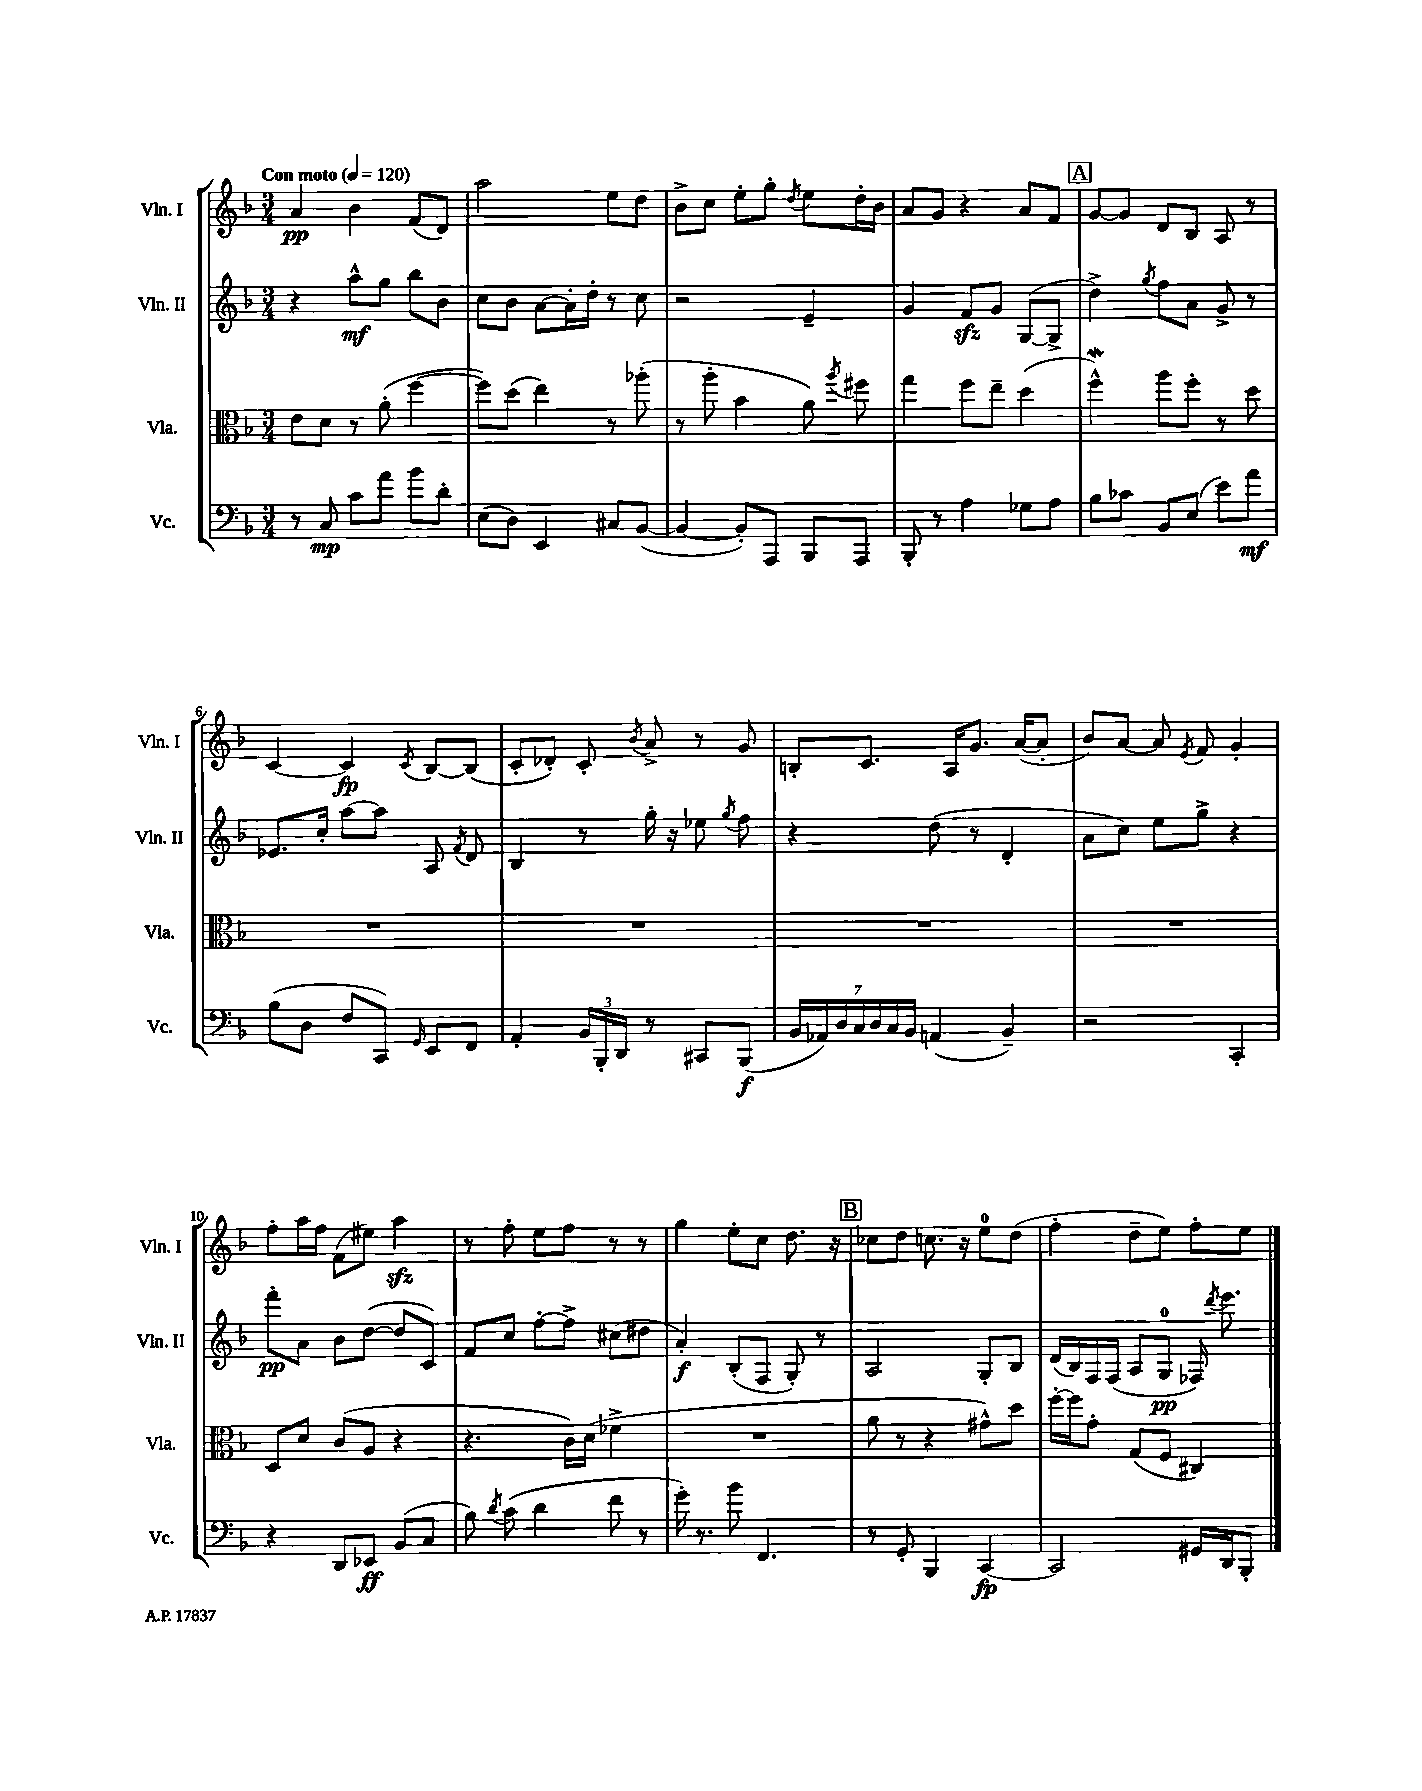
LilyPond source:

<<
\new StaffGroup <<
\new Staff = "s0" \with { instrumentName = "Vln. I" shortInstrumentName = "Vln. I" } {
    \clef treble \key f \major \numericTimeSignature \time 3/4 \tempo "Con moto" 4 = 120
    \autoBeamOff a'4\pp bes'4 f'8[( d'8]) |
    a''2 e''8[ d''8] |
    bes'8[-> c''8] e''8[-. g''8]-. \acciaccatura { d''8 } e''8[ d''16-. bes'16] |
    a'8[ g'8] r4 a'8[ f'8] |
    \mark \markup { \box "A" } g'8[~ g'8] d'8[ bes8] a8 r8 |
    c'4~ c'4\fp \acciaccatura { c'8 } bes8[~ bes8]( |
    c'8[-. des'8]-.) c'8-. \acciaccatura { bes'8 } a'8-> r8 g'8 |
    b8[-. c'8.] a16[ g'8.] a'16[~( a'8]-. |
    bes'8[) a'8]~ a'8 \acciaccatura { e'8 } f'8 g'4-. |
    f''8[-. a''16 f''16] f'8[( eis''8]) a''4\sfz |
    r8 f''8-. e''8[ f''8] r8 r8 |
    g''4 e''8[-. c''8] d''8. r16 |
    \mark \markup { \box "B" } ces''8[ d''8] c''8. r16 e''8[-0 d''8]( |
    f''4-. d''8[-- e''8]) f''8[-. e''8] \bar "|." |
}
\new Staff = "s1" \with { instrumentName = "Vln. II" shortInstrumentName = "Vln. II" } {
    \clef treble \key f \major \numericTimeSignature \time 3/4
    \autoBeamOff r4 a''8[-^\mf g''8] bes''8[ bes'8] |
    c''8[ bes'8] a'8[~ a'16-. d''16]-. r8 c''8 |
    r2 e'4-- |
    g'4 f'8[\sfz g'8] g8[~( g8]-> |
    \mark \markup { \box "A" } d''4->) \acciaccatura { g''8 } f''8[ a'8] g'8-> r8 |
    ees'8.[ c''16]-. a''8[~ a''8] a8 \acciaccatura { f'8 } d'8 |
    bes4 r8 g''16-. r16 ees''8 \acciaccatura { g''8 } f''8 |
    r4 d''8( r8 d'4-. |
    a'8[ c''8]) e''8[ g''8]-> r4 |
    f'''8[-.\pp a'8] bes'8[ d''8]~( d''8[ c'8]) |
    f'8[ c''8] f''8[~-. f''8]-> cis''8[( dis''8] |
    a'4-.\f) bes8[-.( f8] g8-.) r8 |
    \mark \markup { \box "B" } a2 g8[-. bes8] |
    d'16[( bes16) f16 f16]( a8[ g8]-0\pp fes16) \acciaccatura { d'''8 } e'''8. \bar "|." |
}
\new Staff = "s2" \with { instrumentName = "Vla." shortInstrumentName = "Vla." } {
    \clef alto \key f \major \numericTimeSignature \time 3/4
    \autoBeamOff e'8[ d'8] r8 a'8-.( f''4~ |
    f''8[) d''8]( e''4) r8 aes''8-.( |
    r8 a''8-. bes'4 a'8) \acciaccatura { a''8 } fis''8 |
    g''4 f''8[ e''8]-- d''4( |
    \mark \markup { \box "A" } f''4-^\mordent) a''8[ f''8]-. r8 d''8 |
    R2. |
    R2. |
    R2. |
    R2. |
    d8[ d'8] c'8[( a8] r4 |
    r4. c'16[) d'16]( fes'4-> |
    R2. |
    \mark \markup { \box "B" } a'8 r8 r4 gis'8[-^) d''8] |
    f''16[~-. f''16 g'8]-. g8[( f8] cis4) \bar "|." |
}
\new Staff = "s3" \with { instrumentName = "Vc." shortInstrumentName = "Vc." } {
    \clef bass \key f \major \numericTimeSignature \time 3/4
    \autoBeamOff r8 c8\mp c'8[ a'8] bes'8[ d'8]-. |
    e8[( d8]) e,4 cis8[ bes,8]~( |
    bes,4~ bes,8[-.) a,,8] bes,,8[ a,,8] |
    bes,,8-. r8 a4 ges8[ a8] |
    \mark \markup { \box "A" } bes8[ ces'8] bes,8[ e8]( e'8[) a'8]\mf |
    bes8[( d8] f8[ c,8]) \grace { g,16 } e,8[ f,8] |
    a,4-. \tuplet 3/2 { bes,16[ bes,,16-. d,16] } r8 cis,8[ bes,,8]\f( |
    \tuplet 7/4 { bes,16[ aes,16) d16 c16 d16 c16 bes,16] } a,4( bes,4--) |
    r2 c,4-. |
    r4 d,8[ ees,8]\ff bes,8[( c8] |
    bes8) \acciaccatura { d'8 } c'8( d'4 f'8 r8 |
    g'16-.) r8. bes'8 f,4. |
    \mark \markup { \box "B" } r8 g,8-. bes,,4 c,4~\fp |
    c,2 gis,16[ d,16 bes,,8]-. \bar "|." |
}
>>
>>
